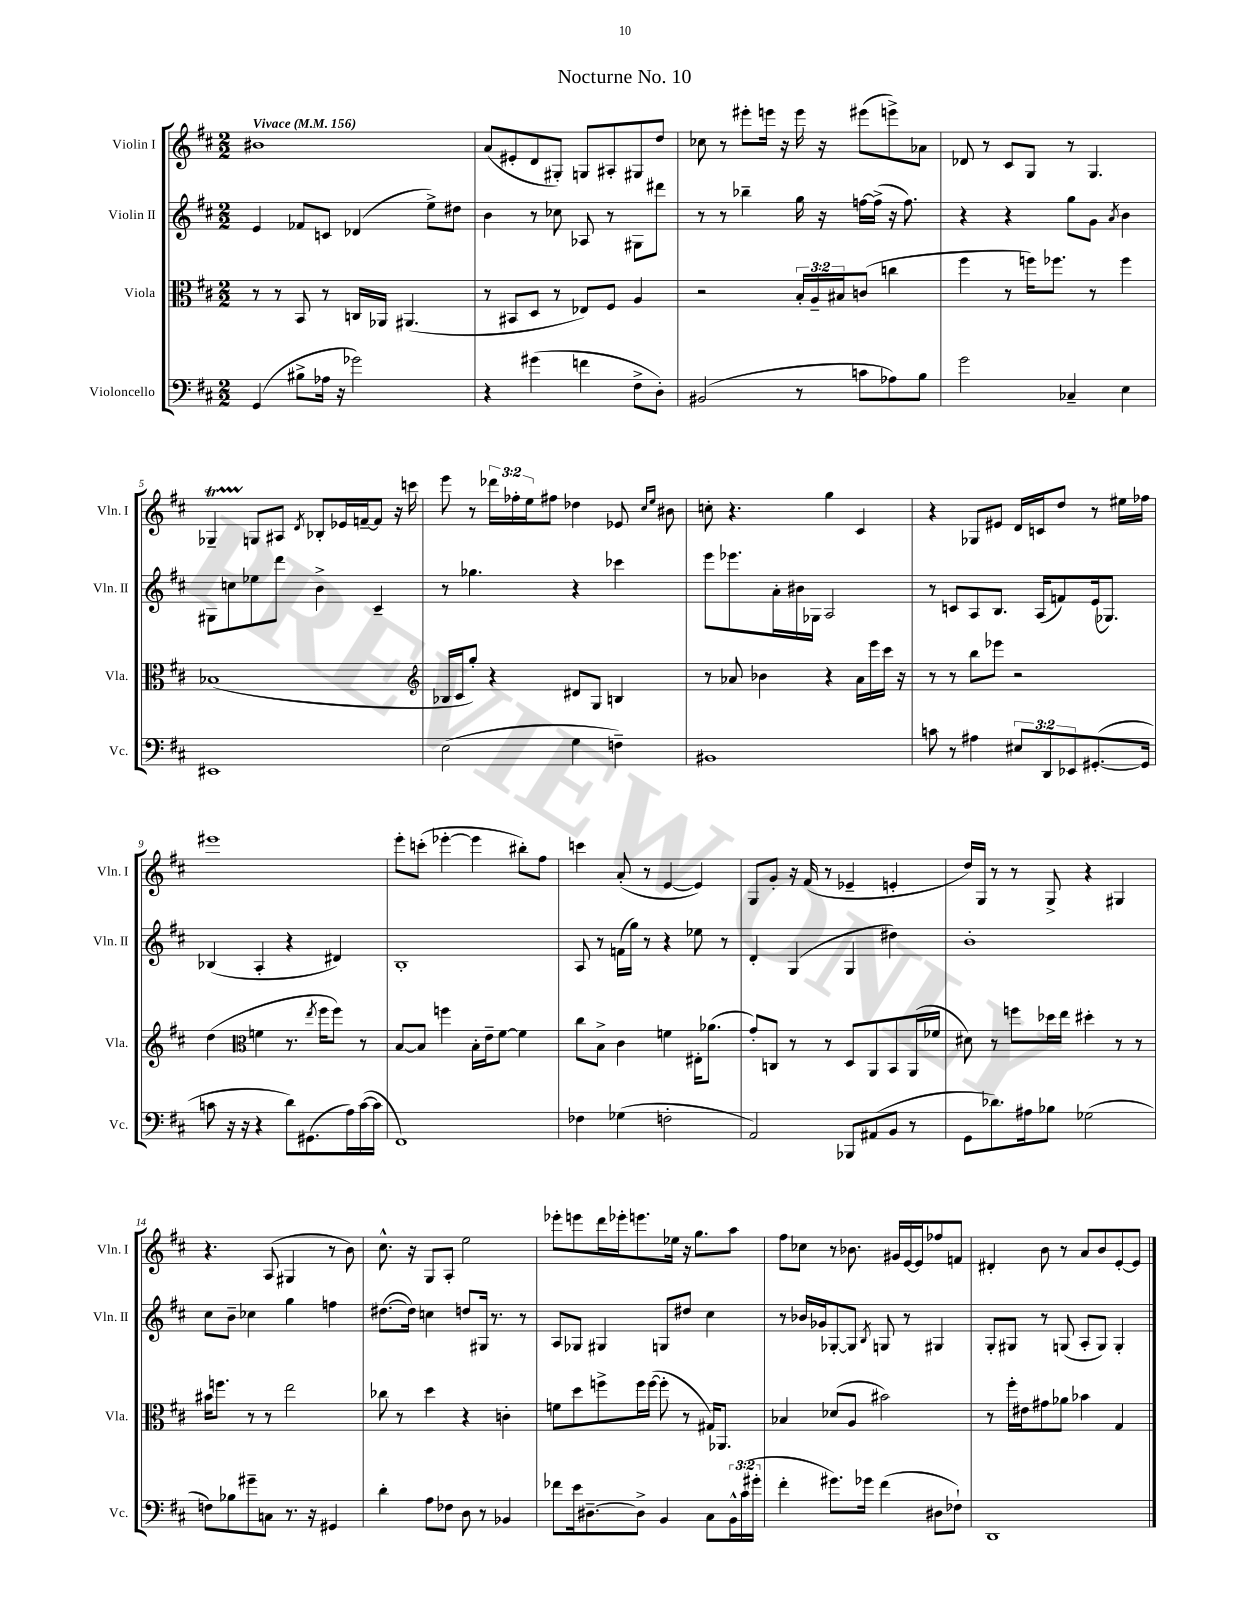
\header { title = "Nocturne No. 10" }
<<
\new StaffGroup <<
\new Staff = "s0" \with { instrumentName = "Violin I" shortInstrumentName = "Vln. I" } {
    \clef treble \key d \major \numericTimeSignature \time 2/2 \override Staff.TupletNumber.text = #tuplet-number::calc-fraction-text \tempo "Vivace" 4 = 156
    bis'1 |
    a'8( eis'8-. d'8 gis8-.) g8 ais8-. gis8 d''8 |
    ces''8 r8 eis'''8-. e'''16 r16 e'''16 r16 eis'''8( e'''8->) aes'8 |
    des'8 r8 cis'8 g8 r8 g4. |
    ges4--\startTrillSpan g8\stopTrillSpan ais8 \acciaccatura { d'8 } bes8-. ees'16 f'16~-- f'8 r16 c'''16 |
    e'''8 r8 \tuplet 3/2 { des'''16 fes''16-. e''16 } fis''8 des''4 ees'8 \grace { cis''16 e''16 } bis'8 |
    c''8-. r4. g''4 cis'4 |
    r4 ges8 eis'8 d'16 c'16 d''8 r8 eis''16 fes''16 |
    eis'''1 |
    e'''8-. c'''8-.( ees'''4~-. ees'''4 bis''8-.) fis''8 |
    c'''4 a'8-.( r8 e'4~ e'4) |
    g8 g'8-. r16 fis'16( r8 ees'4-- e'4-. |
    d''16) g16 r8 r8 g8-> r4 gis4 |
    r4. a8( gis4 r8 b'8) |
    cis''8.-^ r16 g8 a8-. e''2 |
    ees'''8-. e'''8 d'''16 ees'''16-. e'''8. ees''16 r16 g''8. a''8 |
    fis''8 ces''8 r8 bes'8. gis'16 e'16~ e'16 fes''8 f'8 |
    dis'4-. b'8 r8 a'8 b'8 e'8~-. e'8 \bar "|." |
}
\new Staff = "s1" \with { instrumentName = "Violin II" shortInstrumentName = "Vln. II" } {
    \clef treble \key d \major \numericTimeSignature \time 2/2
    e'4 fes'8 c'8 des'4( e''8->) dis''8 |
    b'4 r8 ces''8 aes8 r8 gis8 dis'''8 |
    r8 r8 bes''4-- g''16 r16 f''16~ f''16->( r16 f''8.) |
    r4 r4 g''8 g'8 \acciaccatura { a'8 } b'4 |
    gis8 c''8 ees''8 d'''8 b'4-> cis'4-- |
    r8 ges''4. r4 ces'''4 |
    e'''8 ees'''8. a'16-. bis'16 ges16 a2 |
    r8 c'8 a8 b8. a16( f'8) e'16( ges8.) |
    bes4( a4-. r4 dis'4) |
    b1-. |
    a8 r8 f'16( g''16) r8 r4 ees''8 r8 |
    d'4-. g4( g4 dis''4) |
    b'1-. |
    cis''8 b'8-- ces''4 g''4 f''4 |
    dis''8.~( dis''16) c''4 d''8 gis16 r8. r8 |
    a8 ges8 gis4 g8 dis''8 cis''4 |
    r8 bes'16 ges'16 ges8~-. ges8 \acciaccatura { b8 } g8 r8 gis4 |
    g8-. gis8 r8 g8( a8-. g8) g4-. \bar "|." |
}
\new Staff = "s2" \with { instrumentName = "Viola" shortInstrumentName = "Vla." } {
    \clef alto \key d \major \numericTimeSignature \time 2/2 \override Staff.TupletNumber.text = #tuplet-number::calc-fraction-text
    r8 r8 b,8 r8 c16 aes,16 ais,4.( |
    r8 bis,8 d8 r8 ees8) fis8 a4 |
    r2 \tuplet 3/2 { b16-. a16-- bis16 } c'8( c''4 |
    fis''4 r8 f''16) fes''8. r8 fes''4 |
    bes1( |
    \clef treble bes16 cis'16 g''8-.) r4 dis'8 g8 b4 |
    r8 aes'8 bes'4 r4 aes'16 e'''16 cis'''16 r16 |
    r8 r8 b''8 ees'''8 r2 |
    d''4( \clef alto f'4 r8. \acciaccatura { e''8 } fis''16 fis''8) r8 |
    b8~ b8 f''4 b16-. e'16-- fis'8~ fis'4 |
    cis''8 b8-> cis'4 f'4 eis16-. aes'8.( |
    g'8-.) c8 r8 r8 d8 a,8 b,8 a,16( fes'16 |
    dis'8) r8 f''8 des''16 e''16 dis''4-. r8 r8 |
    bis'16 f''8. r8 r8 e''2 |
    ces''8 r8 d''4 r4 c'4-. |
    f'8 d''8 f''8-> f''16 f''16~( f''8-. r8 gis16) aes,8. |
    bes4 des'8( a8 bis'2) |
    r8 fis''16-. eis'16 gis'8 aes'8 bes'4 g4 \bar "|." |
}
\new Staff = "s3" \with { instrumentName = "Violoncello" shortInstrumentName = "Vc." } {
    \clef bass \key d \major \numericTimeSignature \time 2/2 \override Staff.TupletNumber.text = #tuplet-number::calc-fraction-text
    g,4( bis8-> aes16 r16 ges'2) |
    r4 gis'4( f'4 fis8-> d8-.) |
    bis,2( r8 c'8 aes8) b8 |
    g'2 ces4-- e4 |
    eis,1 |
    e2( g4 f4--) |
    bis,1 |
    c'8 r8 ais4 \tuplet 3/2 { eis8 d,8 ees,8 } gis,8.~-.( gis,16 |
    c'8 r16 r16 r4 d'8) gis,8.( a16) c'16~( c'16 |
    fis,1) |
    fes4 ges4( f2-. |
    a,2) bes,,8 ais,8( b,8 r8 |
    g,8 des'8.) ais16 bes8 ges2( |
    f8) bes8 gis'8-- c8 r8. r16 gis,4 |
    d'4-. a8 fes8 d8 r8 bes,4 |
    fes'8 e'16 dis8.~-- dis8-> b,4 cis8 \tuplet 3/2 { b,16-^ cis'16( gis'16-. } |
    fis'4-. gis'8.) ges'16 fis'4( dis8 fes8-!) |
    d,1 \bar "|." |
}
>>
>>
